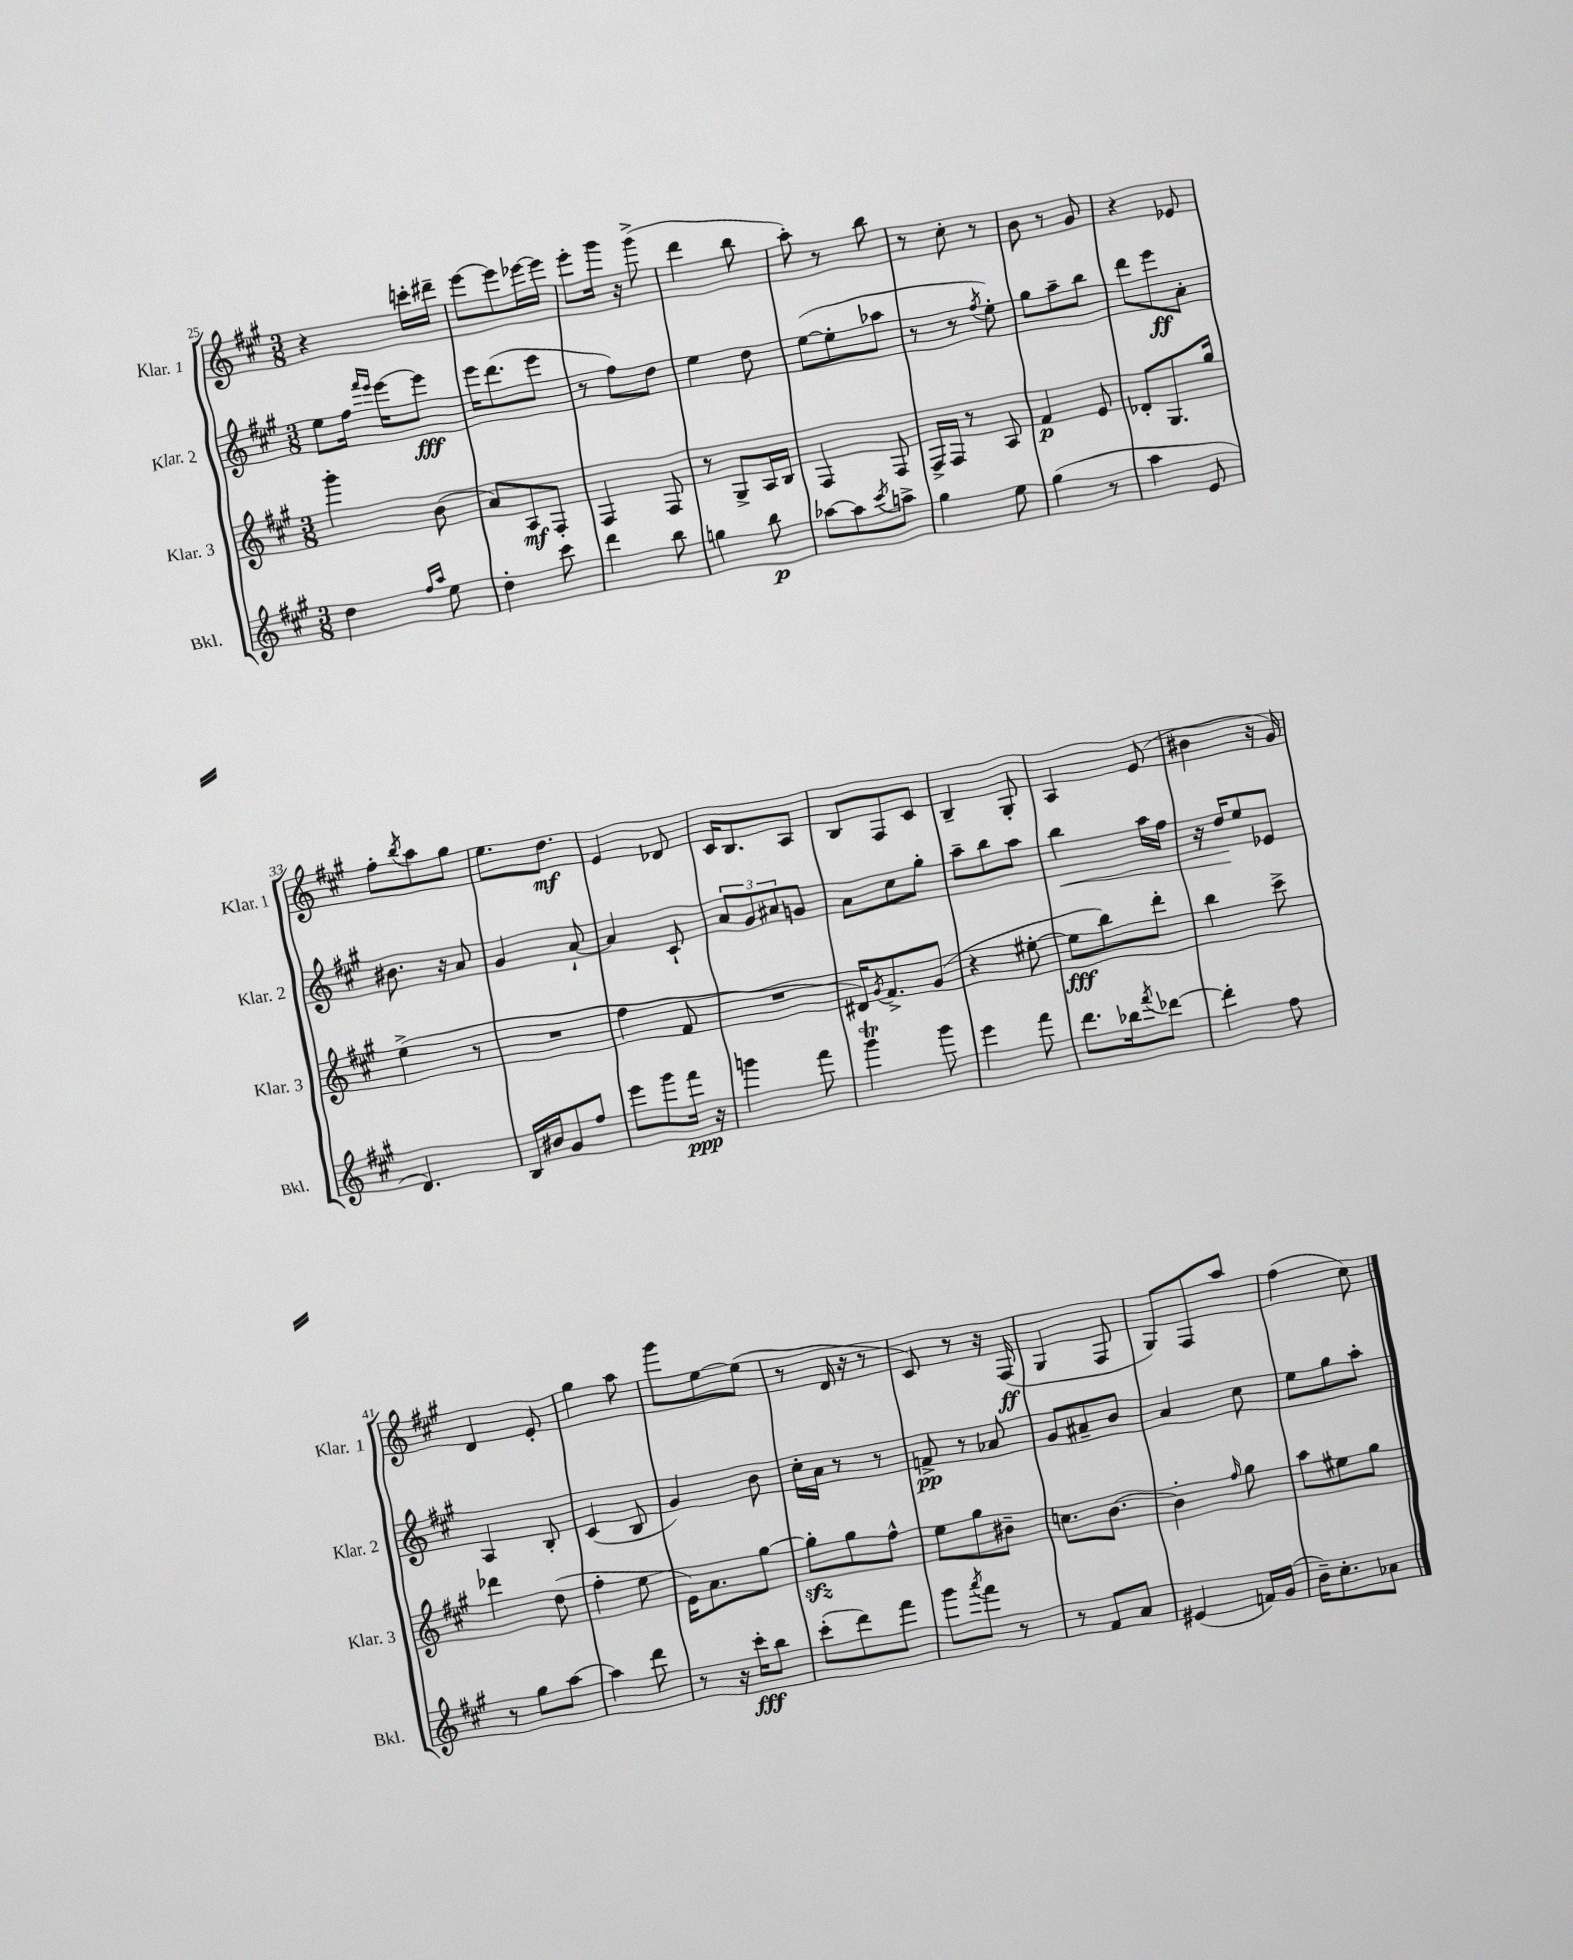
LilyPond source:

<<
\new StaffGroup <<
\new Staff = "s0" \with { instrumentName = "Klar. 1" shortInstrumentName = "Klar. 1" } {
    \clef treble \key a \major \numericTimeSignature \time 3/8
    r4 c'''16-. dis'''16-- |
    e'''8~ e'''8 ees'''16~ ees'''16 |
    e'''8-. gis'''16 r16 gis'''8->( |
    d'''4 b''8 |
    a''8-.) r8 b''8 |
    r8 cis''8-. r8 |
    b'8 r8 gis'8 |
    r4 ees'8 |
    fis''8-. \acciaccatura { b''8 } a''8 gis''8 |
    e''8. d''8.\mf |
    e'4 des'8 |
    cis'16 b8. a8 |
    b8 fis8 cis'8 |
    b4-- gis8-. |
    a4 e'8( |
    bis'4 r16 gis'16) |
    d'4 e'8-. |
    gis''4 a''8 |
    gis'''8 e''8~ e''8( |
    r8 d'16 r16 r8 |
    cis'8) r8 r16 fis16\ff( |
    gis4 fis8 |
    gis8) fis8 a''8 |
    fis''4( cis''8) \bar "|." |
}
\new Staff = "s1" \with { instrumentName = "Klar. 2" shortInstrumentName = "Klar. 2" } {
    \clef treble \key a \major \numericTimeSignature \time 3/8
    e''8 fis''16 \grace { fis'''16 e'''16 } e'''16~ e'''8\fff |
    e'''16 d'''8.( e'''8 |
    r8 fis''8) d''8 |
    e''4 d''8 |
    e''8~( e''8-. aes''8 |
    r8 r8 \acciaccatura { fis''8 } e''8-.) |
    gis''8 a''8-- b''8 |
    d'''8 e'''8\ff a'8-. |
    bis'8. r16 a'8 |
    gis'4 a'8~-! |
    a'4 cis'8-! |
    \tuplet 3/2 { a'8 gis'8 ais'8 } g'8 |
    a'8 cis''8 gis''8-. |
    a''8-- b''8 a''8 |
    b''4\< a''16 fis''16 |
    r16 d''16\! e''8 ees'8 |
    a4 b8-. |
    cis'4( b8 |
    gis'4) b'8 |
    cis''16-. a'16 r8 r8 |
    f'8->\pp r8 aes'8 |
    gis'8 ais'8-- b'8 |
    a'4 cis''8 |
    e''8 gis''8 a''8-. \bar "|." |
}
\new Staff = "s2" \with { instrumentName = "Klar. 3" shortInstrumentName = "Klar. 3" } {
    \clef treble \key a \major \numericTimeSignature \time 3/8
    gis'''4-. b'8( |
    a'8) a8\mf fis8-. |
    fis4 fis8 |
    r8 gis8-> a16 b16 |
    fis4 fis8 |
    fis16-> fis16 r8 a8 |
    fis'4\p e'8 |
    des'8-. gis8. gis''16 |
    e''4->( r8 |
    R4. |
    fis''4 fis'8 |
    R4. |
    dis'16) \acciaccatura { gis'8 } fis'8.-> gis'8( |
    r4 eis''8~-. |
    eis''8\fff b''8) d'''8-. |
    b''4 cis'''8-> |
    des'''4 d''8( |
    fis''4-. e''8 |
    e'16) a'8. gis''8~ |
    gis''8-.\sfz gis''8 fis''8-^ |
    e''8 gis''8 bis'8-- |
    c''8. b'8.~ |
    b'4-. \grace { fis''16 } gis''8 |
    a''8 eis''8 gis''8 \bar "|." |
}
\new Staff = "s3" \with { instrumentName = "Bkl." shortInstrumentName = "Bkl." } {
    \clef treble \key a \major \numericTimeSignature \time 3/8
    d''4 \grace { fis''16 a''16 } e''8 |
    d''4-. cis'''8 |
    d'''4 b''8 |
    g''4 b''8\p |
    aes''8~ aes''8 \acciaccatura { cis'''8 } a''8-> |
    gis''4 e''8 |
    gis''4( r8 |
    a''4 e'8 |
    d'4.) |
    b16 bis'16 gis'8 fis''8 |
    e'''8 gis'''8 fis'''16\ppp r16 |
    g'''4 fis'''8 |
    gis'''4\trill gis'''8 |
    e'''4 fis'''8 |
    d'''8. bes''16 \acciaccatura { fis'''8 } des'''8~ |
    des'''4-. fis''8 |
    r8 gis''8 a''8~ |
    a''4 d'''8 |
    r8 r16 cis'''16-.\fff b''8 |
    cis'''8-.( d'''8) fis'''8 |
    gis'''8 \acciaccatura { a'''8 } fis'''8 r8 |
    r8 fis'8 a'8 |
    eis'4( f'16) gis'16( |
    b'16--) cis''8.-. aes'8 \bar "|." |
}
>>
>>
\layout { \context { \Score currentBarNumber = #25 } }
